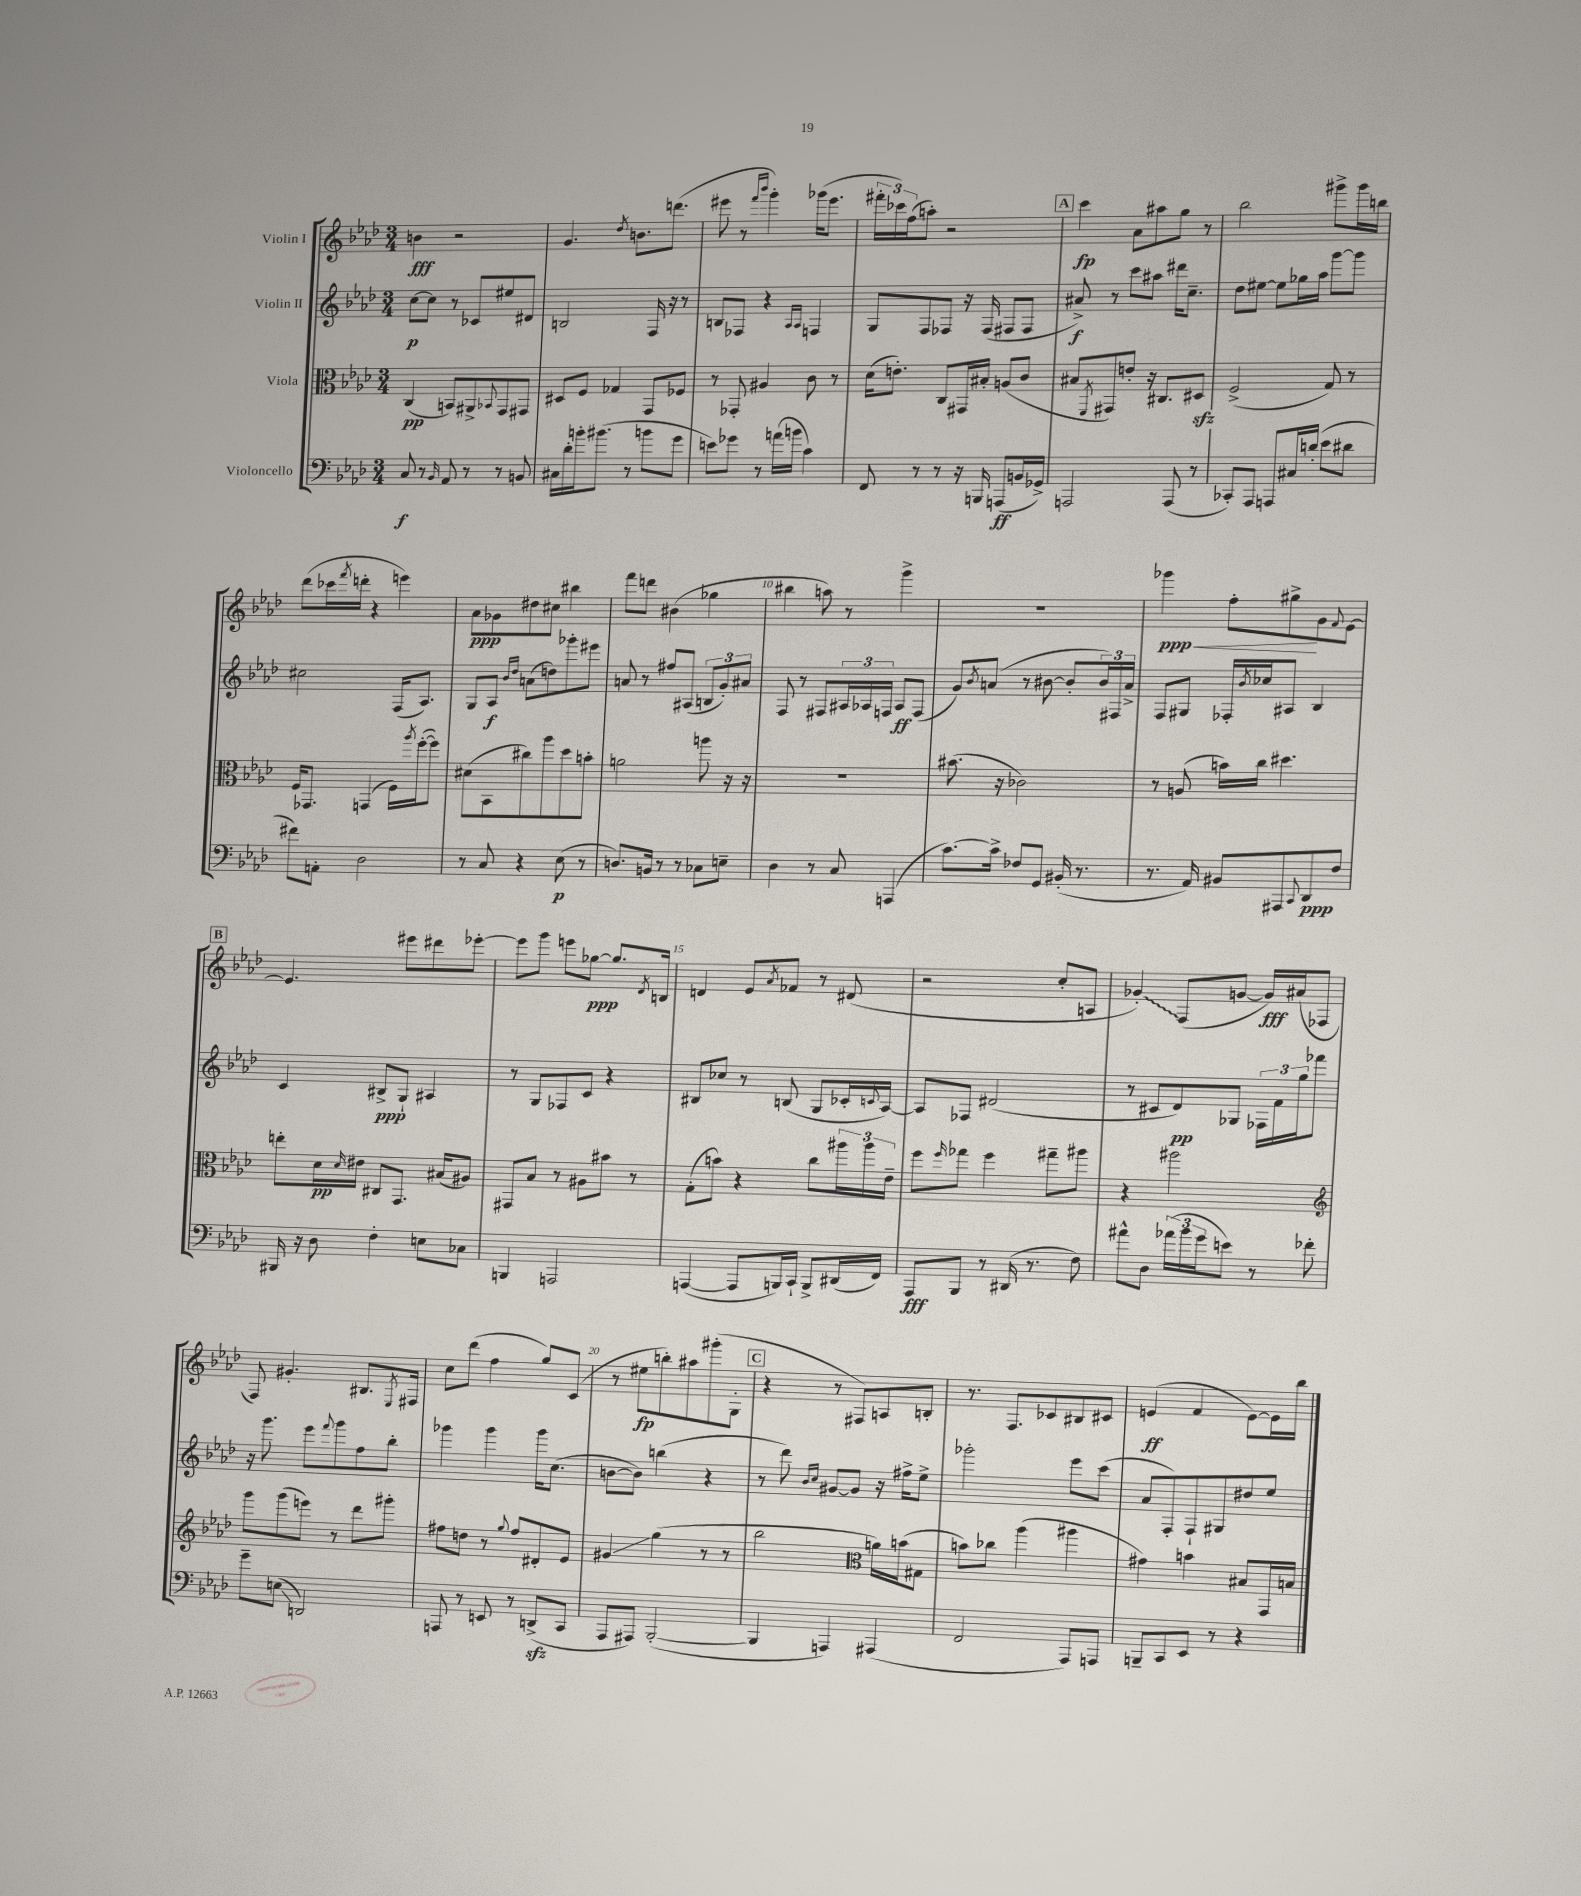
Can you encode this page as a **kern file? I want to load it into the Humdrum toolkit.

**kern	**kern	**kern	**kern
*staff4	*staff3	*staff2	*staff1
*clefF4	*clefC3	*clefG2	*clefG2
*k[b-e-a-d-]	*k[b-e-a-d-]	*k[b-e-a-d-]	*k[b-e-a-d-]
*M3/4	*M3/4	*M3/4	*M3/4
8C/	(4C/	[8cc\L	4b\
8r	.	8cc\]J	.
16qqBB-/	.	.	.
8AA-/	8BB/L)	8r	2r
8r	8AA#^/	8c-/L	.
.	8qqBB-/	.	.
8r	8GG/	8ee#/	.
8BB/	8GG#/J	8d#/J	.
=	=	=	=
16C#\LL	8D#/L	2B/	4.g/
16d-'\	.	.	.
16b'\J	8F/J	.	.
(8.b#\J	.	.	.
.	4G-/	.	.
.	.	.	8qdd-/
8r	.	.	8.b\L
8b\L	8GG/L	16F/	.
.	.	16r	(8.ddd\J
8g\J	8F-/J	8r	.
=	=	=	=
8e\L)	8r	8B/L	8eee#\
8g-\J	8GG-'/	8F-/J	8r
.	.	.	16qqfff/LL
.	.	.	16qqbbb-/JJ
8r	4A#/	4r	4ggg'\)
(16a\LL	.	.	.
16b\JJ	.	.	.
.	.	16qqA-/LL	.
.	.	16qqA-/JJ	.
4c\)	8c\	4F/	(16ggg-\LK
.	.	.	8.eee#\J
.	8r	.	.
=	=	=	=
8FF/	(16d-\LK	8G/L	24fff#'\LL
.	.	.	24ccc-\)
.	8.e'\J)	.	.
.	.	.	(24ff\J
8r	.	8F/	8aa'\J)
8r	8C/L	8F-/J	2r
16r	16GG#/L	16r	.
16BBB/	16B#'/JJ	(16F-/	.
(8AAA/L	(8A/L	8F#/L	.
16BB/L	8c/J	8F#/J	.
16GG-^/JJ)	.	.	.
=	=	=	=
2AAA/	8B#/L	8a#^/)	4ccc\
.	8qFF/	.	.
.	8GG#/)	8r	.
.	8e'/J	8ccc\L	8a-\L
.	16r	8aa#\J	8aa#\
.	8.C#/L	.	.
(8AAA/	.	16ddd#\LK	8gg\J
.	.	8.cc~\J	.
8r	8D#/J	.	8r
=	=	=	=
8CC-'/L)	(2F^/	8dd-\L	2bb-\
8AAA-/J	.	[8ee#\J	.
8AAA/L	.	8ee#\]L	.
16C#/L	.	16gg-\L	.
(16d'/JJ	.	16aa-\JJ	.
8e-\L	8G/)	[8ggg\L	8ggg#^\L
8d#\J	8r	8ggg\]J	16ggg#\L
.	.	.	16bb\JJ
=	=	=	=
8f#\L)	16F/LK	2cc#\	(8ddd-\L
.	8.GG-/J	.	.
8AA'\J	.	.	16ccc-\L
.	.	.	8qfff/
.	.	.	16ddd'\JJ
2D-\	(4GG/	.	4r
.	16F\LL)	(16F/LK	4eee\)
.	8qaa-/	.	.
.	([16ff'\J	8.A-/J)	.
.	8ff\]J)	.	.
=	=	=	=
8r	(8d#\L	8G/L	8a-\L
8C/	8BB-\	8A-/J	8g-\
.	.	16qqb-/LL	.
.	.	16qqdd-/JJ	.
4r	8cc#\)	(8a\L	8dd#\
.	8aa-\	8dd\)	8cc#\J
(8E-\	8dd-\	8ggg-'\	4bb#\
8r	8b'\J	8eee#\J	.
=	=	=	=
8.D/L)	2a\	8a/	8fff\L
.	.	8r	8ddd\J
16BB/Jk	.	.	.
8r	.	8ff#/L	(4b#\
8r	.	(8A#/J	.
8C-\L	8aa\	12B/L	4gg-\
.	.	12g'/)	.
8E~\J	16r	.	.
.	.	12a#/J	.
.	16r	.	.
=	=	=	=
4D-\	2.r	8F/	4bb#\
.	.	8r	.
8r	.	8F#/L	8aa\)
8C/	.	24A#/L	8r
.	.	24A-/	.
.	.	24F/JJ	.
(4AAA/	.	8A-/L	4ggg^\
.	.	(8F/J	.
=	=	=	=
[8.c\L)	(8.b#\	8g/L)	2.r
.	.	8qb-/	.
.	.	(8a/J	.
16c^\]Jk	16r	.	.
8F-/L	2c-\)	8r	.
8GG/J	.	[8b#\	.
(16BB#'/	.	8b#'/]L	.
8.r	.	.	.
.	.	24b#/L)	.
.	.	24F#/	.
.	.	24a^/JJ	.
=	=	=	=
8.r	8r	8F/L	4ggg-\
.	(8A/	8G#/J	.
16AA-/)	.	.	.
8BB#/L	16b\LL)	16F-'/LL	8ff'\L
.	.	8qb-/	.
.	16cc\JJ	16cc-/J	.
8AAA#/	4.dd#\	8A#/J	8gg#^\
8qqCC/	.	.	.
8DD-/	.	4B-/	8g\
.	.	.	8qqf/
8F/J	.	.	[8e-\J
=	=	=	=
16BBB#/	8ee'\L	4c/	4.e-/]
16r	.	.	.
8D-\	16d-\L	.	.
.	16qqd-/	.	.
.	16e#\JJ	.	.
4F'\	8C#/L	8B#^/L	.
.	8.GG/J	8G`/J	8eee#\L
8E\L	.	4A#/	8ddd#\
.	(16B#/LK	.	.
8C-\J	8A#/J)	.	[8eee-'\J
=	=	=	=
4BBB/	8GG#/L	8r	8eee-\]L
.	8B-/J	8G/L	8ggg\J
2AAA/	8r	8F-/	8eee\L
.	8A#\L	8c/J	[8gg-\J
.	8b#\J	4r	8.gg-/]L
.	8r	.	.
.	.	.	8qd-/
.	.	.	16B/Jk
=	=	=	=
([4AAA/	(8G'\L	8B#/L	4d/
.	8b\J)	8cc-/J	.
8AAA/]L	4r	8r	8e-/L
.	.	.	8qa-/
16BBB/L)	.	(8B/	8f-/J
16CC`/JJ	.	.	.
8BBB^/L	8cc\L	8G/L	8r
(16DD#/L	24aa#\L	16c-'/L	(8d#/
.	24aa#\	.	.
.	.	8qqc/	.
16FF/JJ)	.	[16A-/JJ)	.
.	24e-~\JJ	.	.
=	=	=	=
8AAA-/L	8ff\L	8A-/]L	2r
.	16qqff/	.	.
8BBB-/J	8gg-\J	8F-/J	.
8r	4ff\	(2d#/	.
(16DD#/	.	.	.
8.r	.	.	.
.	8gg#~\L	.	8cc'/L
8F\)	8aa#\J	.	8A/J
=	=	=	=
8a#^^\L	4r	8r	4g-'/)
8D-\J	.	8c#/L	.
(24a-\LL	2aa#\	8d-/)	(8F/L
24b-\	.	.	.
24g\J	.	.	.
8e\J)	.	8G-/J	[8g/J
8r	.	24F-\LL	16g/]LL)
.	.	24f\	.
.	.	.	(16a#/J
.	.	24gg\J	.
8f-'\	.	8fff-\J	8F-/J
=	=	=	=
*	*clefG2	*	*
8g~\L	8ggg\L	16r	8F/)
.	.	8.ggg\	.
(8E\J	(8ggg\	.	4.g#'/
2DD/)	8eee\J)	8eee-\L	.
.	.	8qqfff/	.
.	8r	8ggg\	.
.	8ddd-\L	8ff\	8.B#/L
.	8ggg#'\J	8bb-'\J	.
.	.	.	8qE-/
.	.	.	16F#/Jk
=	=	=	=
8AAA/	8ff#\L	4ggg-\	8cc\L
8r	8dd\J	.	(8ddd-\J
8EE/	8r	4ggg-\	4ff\
.	8qqgg/	.	.
8r	8ff#/L	.	.
(8DD^/L	8d#'/	16ggg-\LK	8gg/L)
.	.	(8.cc\J	.
8CC/J	8e-/J	.	(8c/J
=	=	=	=
8AAA-/L	4g#/	[8b\L	8r
8AAA#/J)	.	8b\]J)	8ee#\L
([2BBB-'/	(4gg\	(4bb\	8bb'\)
.	.	.	8aa#\
.	8r	4r	(8ggg#'\
.	8r	.	8G'\J
=	=	=	=
4BBB-/]	2bb-\	8r	4r
.	.	8ddd-\)	.
.	.	16qqb-/LL	.
.	.	16qqcc/JJ	.
4AAA/)	.	[8g#/L	8r
.	.	8g#/]J	8F#/L)
*	*clefC3	*	*
(4AAA#/	16a\LL)	16r	8A/
.	(16b\J	16ff#^\LK	.
.	8G#\J	8ee-^\J	8B'/J
=	=	=	=
2FF/	8b\L)	2ggg-'\	8.r
.	8cc-\J	.	.
.	.	.	8.F/L
.	(4aa-\	.	.
.	.	.	8c-/
8AAA-/L)	4aa#\	8eee-\L	8B#/
8AAA/J	.	(8ccc\J	8c#/J
=	=	=	=
8BBB~/L	4g#\)	8a-/L	(4e/
8CC/	.	8F'/)	.
8EE-/J	4b\	8F`/	4f/
8r	.	8G#/	.
4r	8B#/L	8dd#/	[8e\L)
.	16GG/L	8ee-/J	16e\]L
.	16B/JJ	.	16bb-\JJ
==	==	==	==
*-	*-	*-	*-
